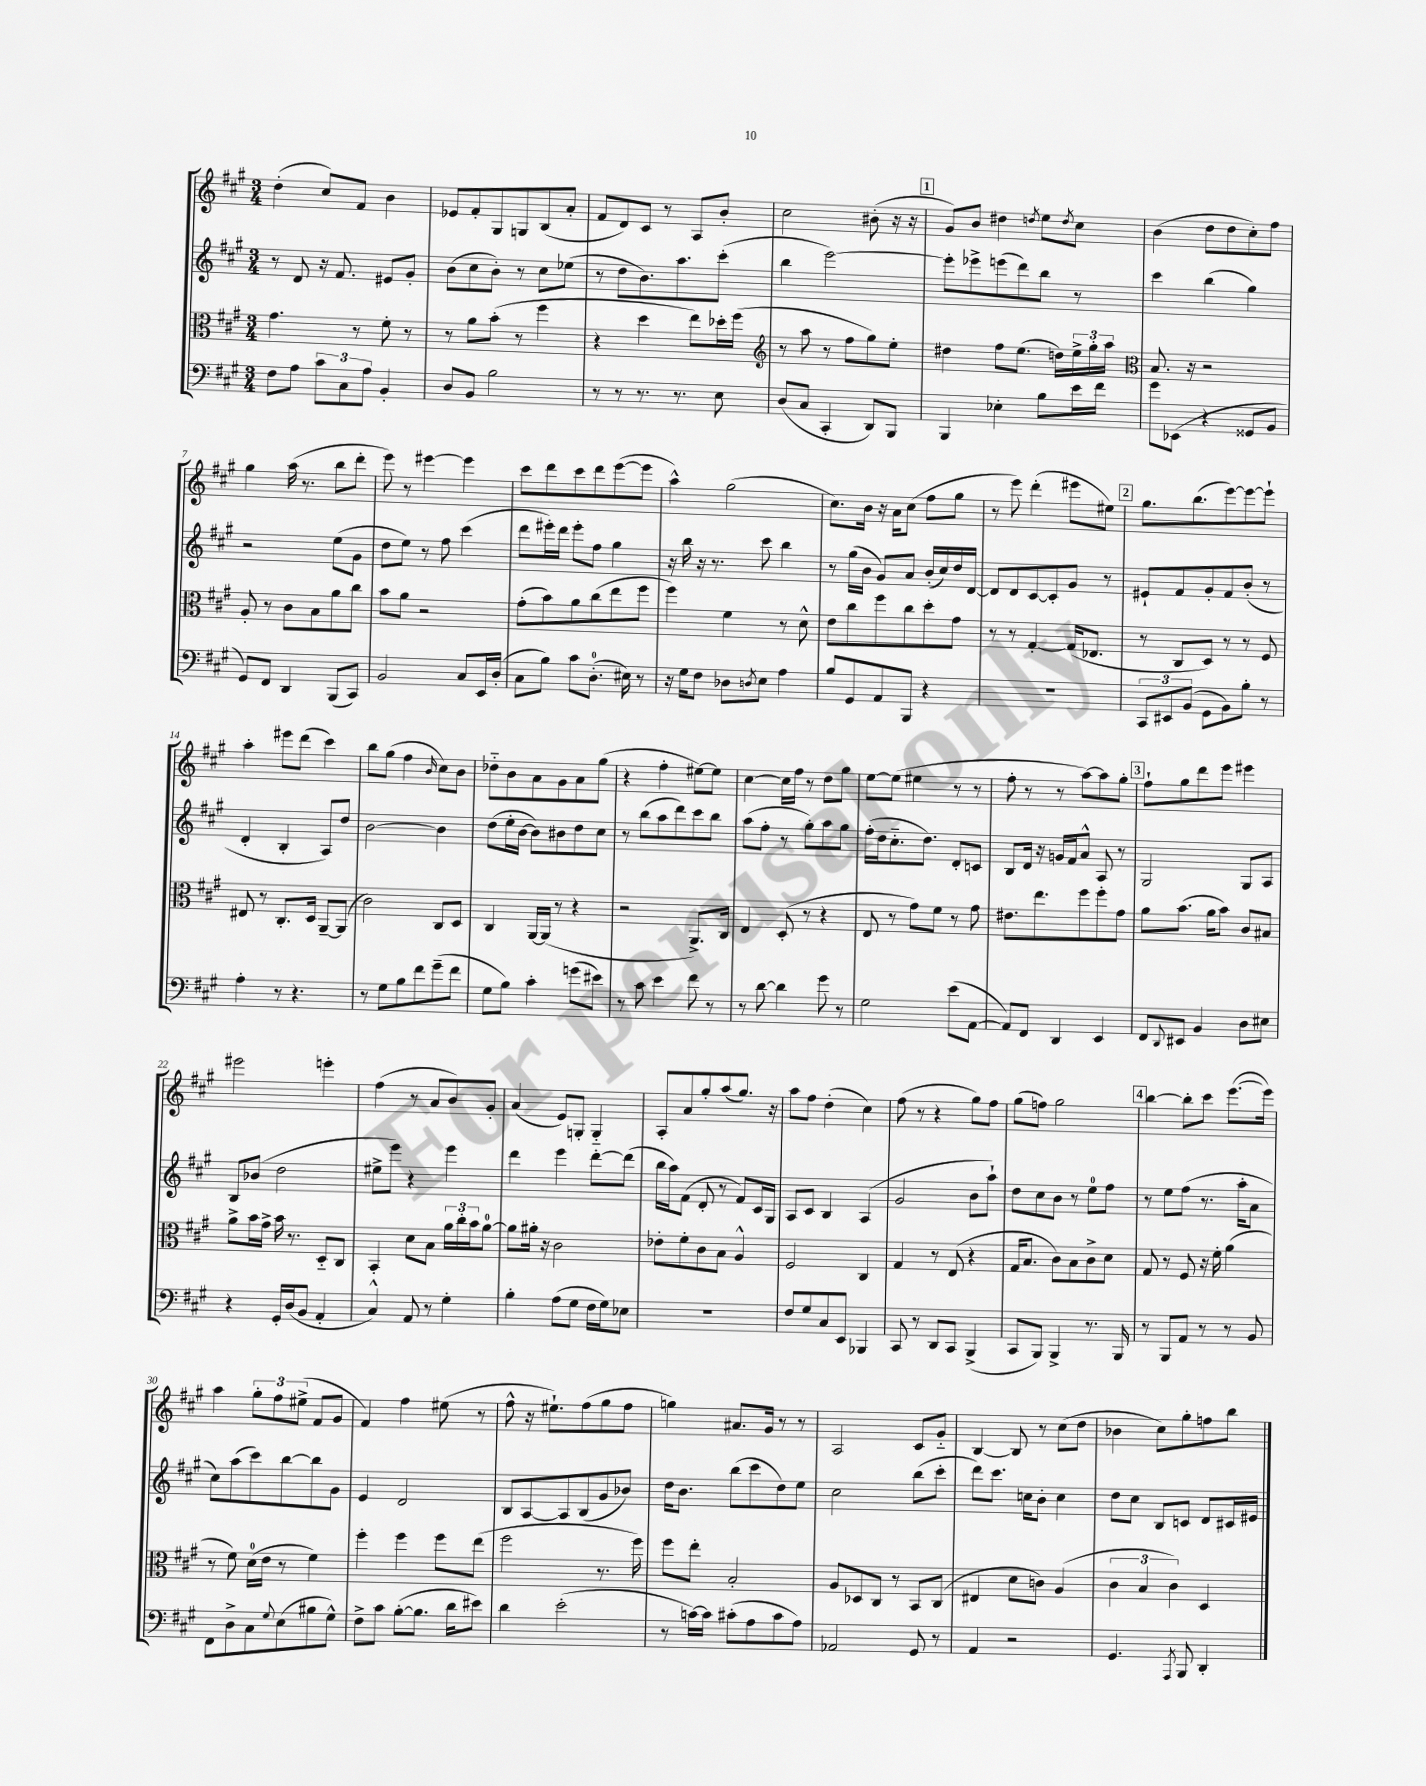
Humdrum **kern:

**kern	**kern	**kern	**kern
*part4	*part3	*part2	*part1
*staff4	*staff3	*staff2	*staff1
*clefF4	*clefC3	*clefG2	*clefG2
*k[f#c#g#]	*k[f#c#g#]	*k[f#c#g#]	*k[f#c#g#]
*M3/4	*M3/4	*M3/4	*M3/4
=1	=1	=1	=1
8F#\L	4.g#\	8r	(4dd'\
8A\J	.	8d/	.
12c#\L	.	16r	8cc#/L)
.	.	8.f#/	.
12C#\	.	.	.
.	8r	.	8f#/J
12A\J	.	.	.
4BB'/	8f#'\	8e#X/L	4b\
.	8r	8g#'/J	.
=2	=2	=2	=2
8D/L	8r	(8b\L	8e-X/L
8BB/J	8a\L	8cc#\	8f#'/
2B\	(8b'\J	8b'\J)	8G#/
.	8r	8r	8Gn/
.	4ff#\	8cc#\L	(8B/
.	.	(8ee-X\J	8a'/J
=3	=3	=3	=3
8r	4r	8r	8f#/L
8r	.	8dd\L	8d/)
8.r	4dd\	8.b\)	8c#/J
.	.	.	8r
8.r	.	8.aa\	.
.	8ee\L)	.	8A/L
8E\	16dd-X'\L	(8ccc#'\J	8b'/J
.	(16ff#\JJ	.	.
=4	=4	=4	=4
*	*clefG2	*	*
(8D/L	8r	4bb\	2cc#\
8C#/J	8aa\	.	.
4CC#'/	8r	[2eee\)	.
.	8ff#\L	.	.
8DD/L)	8gg#\)	.	(8b#X'\
8BBB/J	8ee'\J	.	16r
.	.	.	16r
!!LO:REH:place=s1:t=1
=5	=5	=5	=5
4BBB/	4dd#X\	8eee'\L]	8g#/L)
.	.	8eee-X^\	8b/J
4E-X'\	8ff#\L	(8eeen\	4dd#X\
.	(8.ee\J	8ddd\)	.
.	.	.	8qddn/
8B\L	.	8bb\J	8ee\L
.	16ddn\LL)	.	.
.	.	.	8qdd/
16e\L	24ee^\	8r	8cc#\J
.	24gg#'\	.	.
16f#\JJ	.	.	.
.	24aa\JJ	.	.
=6	=6	=6	=6
*	*clefC3	*	*
8g#\L	8.B/	4ccc#\	(4b\
(8EE-X\J	.	.	.
.	16r	.	.
4r	2r	(4bb\	8dd\L
.	.	.	8dd\
8GG##X/L	.	4gg#\)	8cc#'\)
8BB/J	.	.	8ff#\J
!!LO:LB:g=z
=7	=7	=7	=7
8GG#/L)	8A'/	2r	4gg#\
8FF#/J	8r	.	.
4DD/	8c#\L	.	(16aa\
.	.	.	8.r
.	8B\	.	.
(8BBB/L	8a\	(8ee\L	8bb\L
8CC#/J)	8cc#\J	8g#\J	8ddd'\J
=8	=8	=8	=8
2BB/	8b\L	8dd\L	8eee\)
.	8a\J	8ee\J)	8r
.	2r	8r	[4eee#X\
.	.	8ff#\	.
8C#/L	.	(4ccc#\	4eee#\]
16EE/L	.	.	.
(16D'/JJ	.	.	.
=9	=9	=9	=9
8C#\L	(8g#'\L	8ddd\L	8ccc#\L
8B\J)	8b\)	16eee#X'\L)	8ddd\
.	.	16ddd\JJ	.
8c#\L	8a\	8eee#'\L	8ccc#\
(8.D'\J	(8cc#\	8ff#\J	8ddd\
.	8ee\	4gg#\	([8eee\
16E#X\)	.	.	.
8r	8ff#\J	.	8eee\J]
=10	=10	=10	=10
16r	4ff#\)	16r	4aa^^\)
16G#\KL	.	16bb\	.
8F#\J	.	16r	.
.	.	8.r	.
8D-X\L	4f#\	.	(2gg#\
8qDn/	.	.	.
8E\J	.	8ccc#\	.
4A\	8r	4bb\	.
.	8d^^\	.	.
=11	=11	=11	=11
8B/L	8e\L	8r	8.cc#\L)
8GG#/	8cc#\	(16gg#\LL	.
.	.	16b\JJ	16b\Jk
8AA/	8ff#\	8g#/L)	16r
.	.	.	16a\KL
8BBB/J	8cc#\	8a/J	(8cc#\J
4r	8dd'\	(16b'/LL	8ff#\L
.	.	16cc#/)	.
.	8g#\J	16dd/	8gg#\J
.	.	[16d/JJ	.
=12	=12	=12	=12
2.r	8r	8d/L]	8r
.	8r	8d/	8eee\)
.	[4G#'/	[8c#/	(4ddd'\
.	.	8c#'/]	.
.	(16G#/KL]	8g#/J	8eee#X\L
.	8.E-X/J	.	.
.	.	8r	8ee#X\J)
!!LO:REH:place=s1:t=2
=13	=13	=13	=13
12CC#/L	8r	8e#X`/L	8.gg#\L
12EE#X/	.	.	.
.	8C#/L	8f#/	.
(12BB/J	.	.	.
.	.	.	(8.bb\
8GG#\L	8D/J)	8g#'/	.
8BB\)	8r	8f#/	[8eee\)
8B'\J	8r	(8b'/J	8eee\_
8r	8F#/	8r	8eee`\J]
!!LO:LB:g=z
=14	=14	=14	=14
4A'\	8E#X/	4d'/	4aa'\
.	8r	.	.
8r	8.C#'/L	4B'/	8eee#X\L
4.r	.	.	(8ddd\J
.	16D/Jk	.	.
.	[8AA~/L	8A/L)	4ccc#\)
.	(8AA/J]	8dd/J	.
=15	=15	=15	=15
8r	2c#\)	[2b\	8bb\L
8G#\L	.	.	(8gg#\J
8B\	.	.	4ff#\
8f#\	.	.	.
.	.	.	16qqb/
(8g#~\	8C#/L	4b\]	8cc#\L)
8f#\J	8D/J	.	8b\J
=16	=16	=16	=16
8G#\L	4C#/	(8dd\L	8dd-X\L
8B\J)	.	16ee'\L	8b\
.	.	[16b\JJ	.
4c#'\	[16AA/LL	8b\L])	8a\
.	(16AA/JJ]	.	.
.	8r	8b#X\	8g#\
(8gn\L	4r	8dd\	8a\
8e#X\J)	.	8cc#\J	(8gg#\J
=17	=17	=17	=17
8r	2r	8r	4r
8c#\	.	(8bb\L	.
4e\	.	8aa\	4ff#'\
.	.	8ddd\)	.
8f#\	8.AA^/L)	8ccc#\	[8ee#X\L)
8r	.	8bb\J	8ee#\J]
.	16C#/Jk	.	.
=18	=18	=18	=18
8r	4E/	(8aa\L	[4cc#\
[8d\	.	8ff#'\J	.
4d\]	(8D'/	8r	16cc#\LL]
.	.	.	16ff#\JJ
.	8r	8gg#'\L)	8r
8g#\	4r	8aa\	8dd\L
8r	.	8gg#\J	8gg#\J
=19	=19	=19	=19
2G#\	8E/	(16ff#'\LL	[8ee\L
.	.	16dd\J	.
.	8r	8.cc#\	(8ee\J]
.	8g#\L)	.	4ee#X\
.	.	8.dd\J)	.
.	8f#\J	.	.
(8e\L	8r	8d'/L	8r
[8AA\J	8g#\	8cn/J	8r
=20	=20	=20	=20
8AA/L])	8.e#X\L	8B/L	8ff#'\
8FF#/J	.	16d/Jk	8r
.	8.ee\	16r	.
4DD/	.	16gn/LL	8r
.	.	16f#/J	.
.	8ff#\	8a^^/J	[8aa\L)
4EE/	8ff#'\	8A/	8aa\]
.	8g#\J	8r	8gg#'\J
!!LO:REH:place=s1:t=3
=21	=21	=21	=21
8FF#/L	8a\L	2G#/	8ff#`\L
8qqDD/	.	.	.
8EE#X/J	(8.b\J	.	8gg#\
4BB/	.	.	8ddd\
.	16a\KL	.	.
.	8b\J)	.	8eee\J
8D\L	8c#/L	8G#/L	4eee#X\
8E#X\J	8B#X/J	8A/J	.
!!LO:LB:g=z
=22	=22	=22	=22
4r	8a^\L	8B/L	2eee#X\
.	16b\L	(8b-X/J	.
.	16g#^\JJ	.	.
16GG#'/LL	16b\	2dd\	.
(16D/J	8.r	.	.
8BB/J	.	.	.
4AA'/	8D/L	.	4eeen'\
.	8C#/J	.	.
=23	=23	=23	=23
4C#^^/)	4BB'/	8ee#X^\L	(4ff#\
.	.	8eee\J)	.
8AA/	8d\L	4r	8r
8r	8B\J	.	8a/L
4G#'\	24a\LL	4eee\	8b/)
.	24cc#'\	.	.
.	24b\J	.	.
.	[8a\J	.	8g#'/J
=24	=24	=24	=24
4B'\	8a\L]	4ddd\	(4a/
.	16a#X'\Jk	.	.
.	16r	.	.
(8A\L	2c#\	4eee\	8e/L)
8G#\J	.	.	8Gn'/J
16F#\LL	.	[8ddd'\L	4G/
16G#\J)	.	.	.
8E-X\J	.	(8ddd\J]	.
=25	=25	=25	=25
2.r	8e-X'\L	16bb\LL	8A'/L
.	.	16aa\J)	.
.	8f#'\	(8f#\J	8a/
.	8c#\	8d'/	8gg#'/
.	8B\J	8r	(8aa/
.	4A^^/	8f#/L)	8.gg#/J)
.	.	16c#/L	.
.	.	16G#/JJ	16r
=26	=26	=26	=26
8F#/L	2F#/	8A/L	8aa\L
8G#/	.	8c#/J	8ff#\J
8C#/	.	4B/	(4dd'\
8EE/J	.	.	.
4BBB-X/	4C#/	(4A/	4cc#\)
=27	=27	=27	=27
8CC#/	4G#/	2g#/	(8ff#\
8r	.	.	8r
8DD/L	8r	.	4r
8CC#/J	(8E/	.	.
(4BBB^/	4r	8b\L	8gg#\L)
.	.	8aa`\J)	8ff#\J
=28	=28	=28	=28
8CC#/L	16G#/KL	8dd\L	(8gg#\L
.	8.B/J	.	.
8BBB/J)	.	8cc#\	8ffn\J)
4BBB^/	8c#\L)	8b\J	2gg#\
.	8B\	8r	.
8.r	8c#^\	8ee\L	.
.	8d\J	8ff#\J	.
16BBB/	.	.	.
!!LO:REH:place=s1:t=4
=29	=29	=29	=29
8r	8G#/	8r	[4bb\
8BBB/L	8r	8ee\L	.
8AA/J	8F#/	(8ff#\J	8bb'\L]
8r	16r	8.r	8ccc#\J
.	16f#'\	.	.
8r	(4a\	.	([8.eee\L
.	.	16aa'\KL	.
8BB/	.	8a\J	.
.	.	.	16eee\Jk])
!!LO:LB:g=z
=30	=30	=30	=30
8FF#\L	8r	8cc#\L)	4aa\
8D^\	8f#\)	(8aa\	.
8C#\	(16d\LL	8ccc#\)	12gg#'\L
.	16e\JJ	.	.
.	.	.	12ff#\
8qqG#/	.	.	.
(8E\	8r	[8bb\	.
.	.	.	(12ee#X^\J
8B#X\	4f#\)	8bb\]	8f#/L
8G#^^\J)	.	8g#\J	8g#/J
=31	=31	=31	=31
8F#^\L	4ff#'\	4e/	4f#/)
8c#\J	.	.	.
([8B'\L	4ff#\	2d/	4ff#\
8.B\J]	.	.	.
.	8ff#\L	.	(8ee#X\
16d\KL	.	.	.
8e#X\J)	(8ee\J	.	8r
=32	=32	=32	=32
4d\	2ff#\	8B/L	8ff#^^\
.	.	[8A/	16r
.	.	.	8.ee#X`\L)
(2e'\	.	8A/]	.
.	.	(8B/	(8ff#\
.	8.r	8g#/	8gg#\
.	.	8b-X/J)	8ff#\J
.	16ff#\)	.	.
=33	=33	=33	=33
8r	8ff#\L	16dd\KL	4ggn\)
.	.	8.b\J	.
[16cn\LL)	8ee'\J	.	.
16c\JJ]	.	.	.
(8c#X'\L	2B'/	(8bb\L	8.a#X/L
8A\	.	8ccc#\	.
.	.	.	16g#/Jk
8c#\	.	8dd\)	8r
8A\J)	.	8ee\J	8r
=34	=34	=34	=34
2AA-X/	8A/L	2cc#\	2A/
.	8D-X/	.	.
.	8C#/J	.	.
.	8r	.	.
8GG#/	8BB/L	(8bb\L	8c#/L
8r	(8C#/J	8ccc#'\J	8g#/J
=35	=35	=35	=35
4AA/	4E#X/	8ddd\L)	[4B/
.	.	8.ccc#\J	.
2r	8d\L	.	8B/]
.	.	16ccn\KL	.
.	8cn\J)	8b'\J	8r
.	(4A/	4cc\	(8cc#\L
.	.	.	8dd\J
=36	=36	=36	=36
4.GG#/	6c#\	8dd\L	4b-X\
.	.	8cc#\J	.
.	6B/	.	.
.	.	8B/L	8cc#\L)
.	6c#\)	.	.
8qAAA/	.	.	.
8BBB/	.	8cn/J	8gg#'\
4DD'/	4D/	8d/L	8ffn\
.	.	16c#X/L	8bb\J
.	.	16e#X/JJ	.
==	==	==	==
*-	*-	*-	*-
